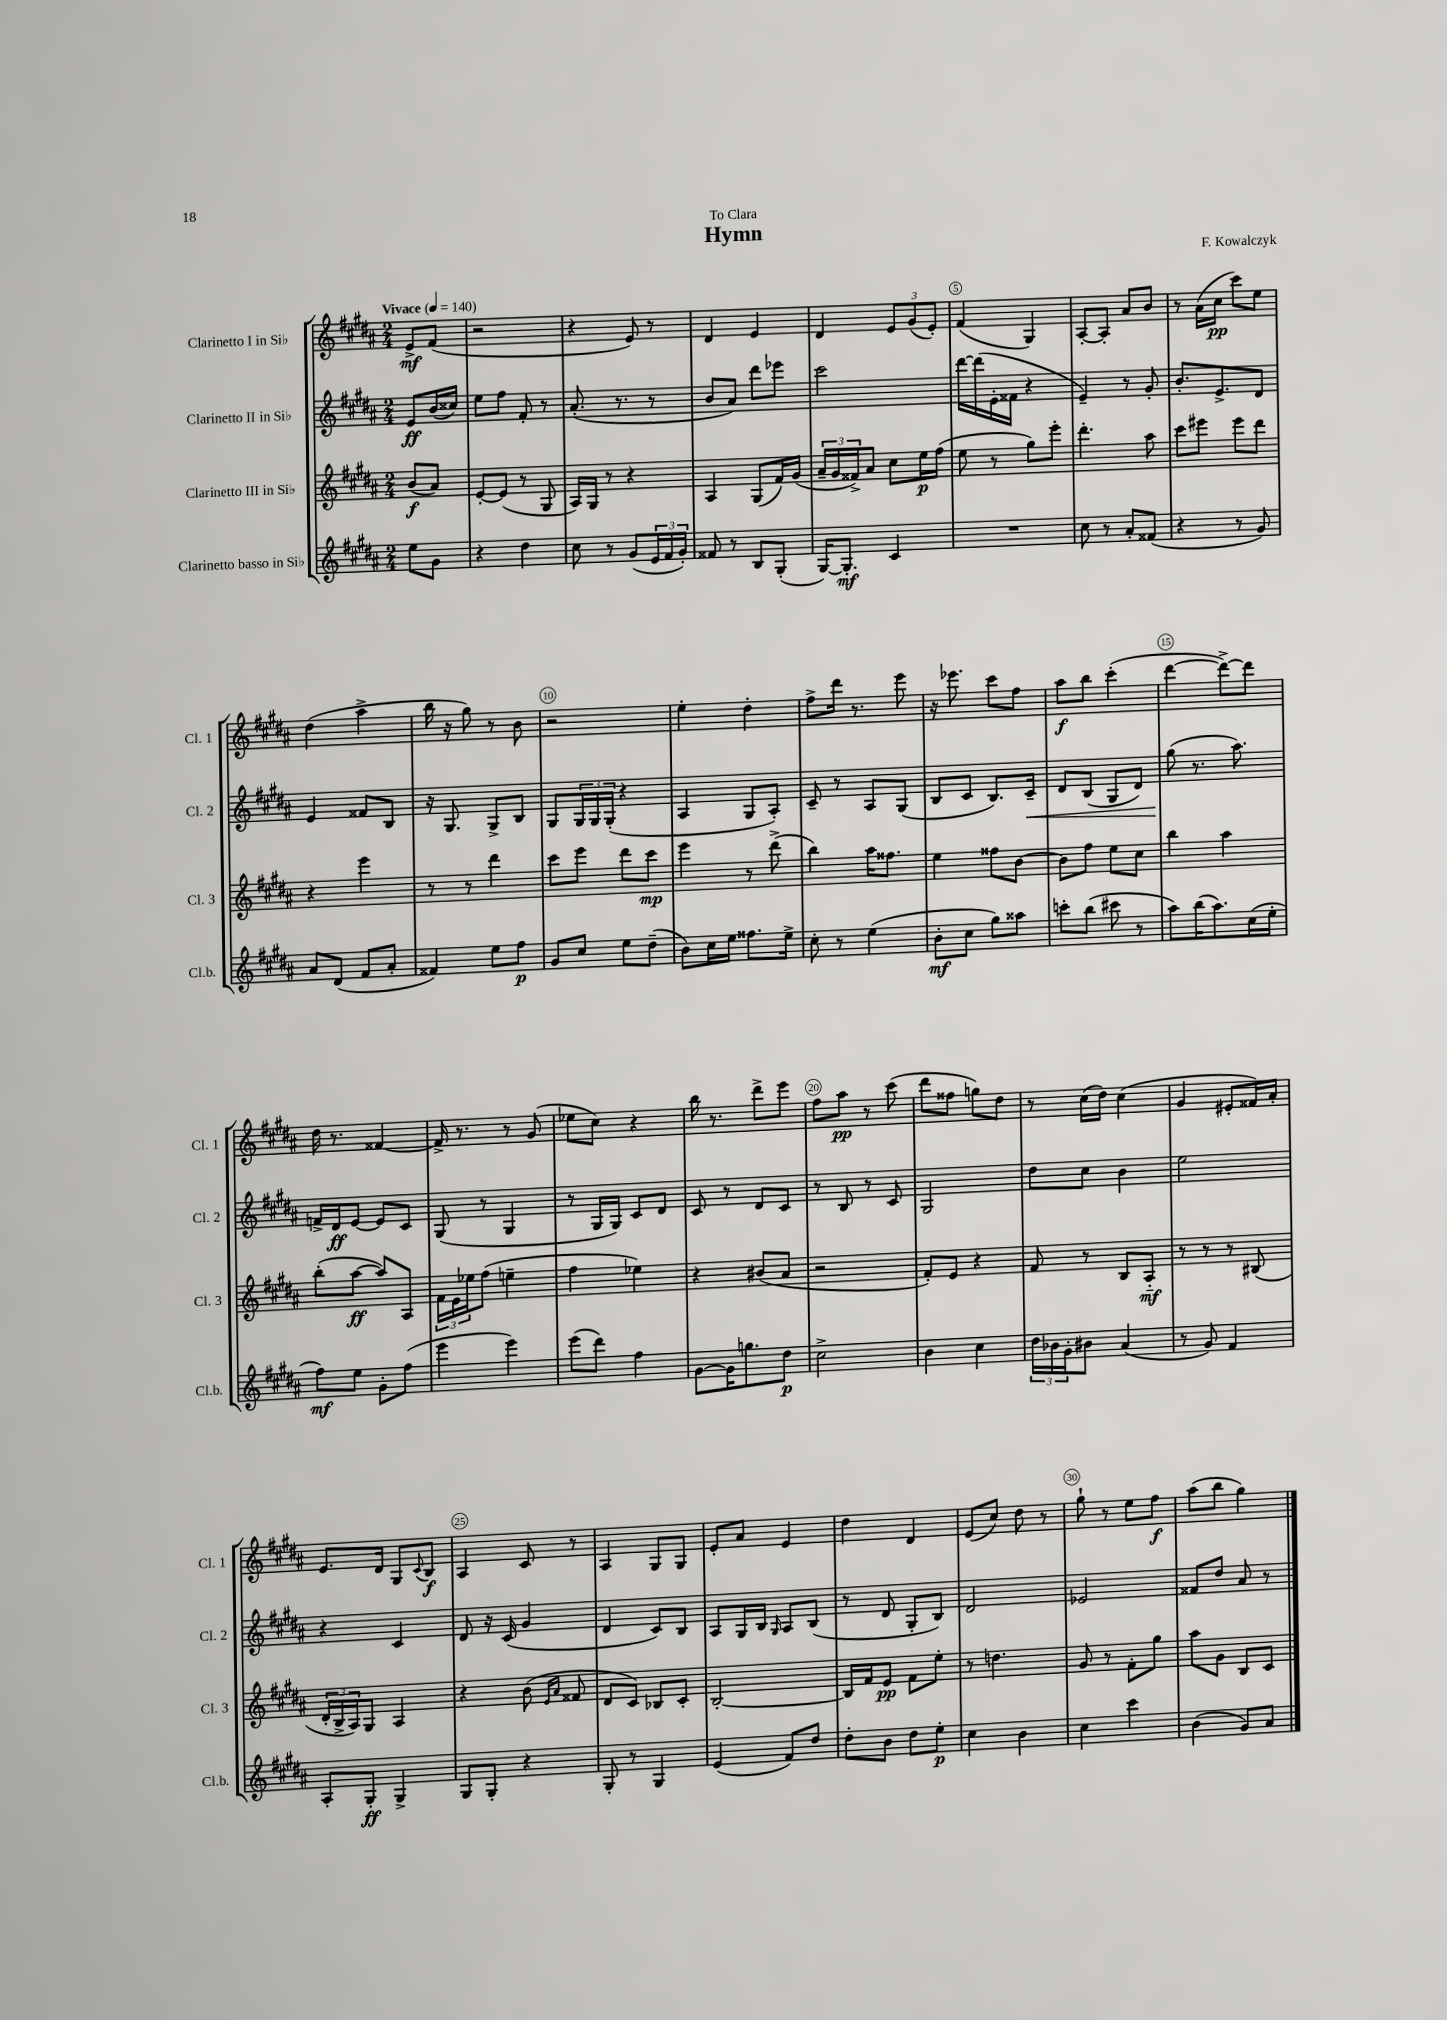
\header { title = "Hymn" composer = "F. Kowalczyk" dedication = "To Clara" }
<<
\new StaffGroup <<
\new Staff = "s0" \with { instrumentName = "Clarinetto I in Sib" shortInstrumentName = "Cl. 1" } {
    \clef treble \key b \major \numericTimeSignature \time 2/4 \partial 4 \tempo "Vivace" 4 = 140
    e'8->\mf fis'8( |
    r2 |
    r4 e'8) r8 |
    dis'4 e'4 |
    dis'4 \tuplet 3/2 { e'8 gis'8( e'8-.) } |
    fis'4( gis4) |
    ais8~-. ais8-. ais'8 b'8 |
    r8 ais'16( cis''16\pp cis'''8) e''8 |
    dis''4( ais''4-> |
    b''16 r16 gis''8) r8 b'8 |
    r2 |
    e''4-. dis''4-. |
    fis''8-> dis'''16 r8. e'''8 |
    r16 ees'''8. cis'''8 fis''8 |
    ais''8\f b''8 cis'''4-.( |
    dis'''4~ dis'''8~->) dis'''8 |
    dis''16 r8. fisis'4~ |
    fisis'16-> r8. r8 gis'8( |
    ees''8 cis''8) r4 |
    b''16 r8. dis'''8-> e'''8 |
    fis''8 ais''8\pp r8 cis'''8( |
    dis'''8 fisis''8 g''8) dis''8 |
    r8 cis''16( dis''16) cis''4( |
    gis'4 eis'8-. fisis'16) ais'16-. |
    e'8. dis'16 gis8 \appoggiatura { cis'8 } b8\f |
    ais4 cis'8 r8 |
    ais4 gis8 gis8 |
    e'8-. ais'8 e'4 |
    dis''4 dis'4 |
    e'8( cis''8) dis''8 r8 |
    gis''8-! r8 e''8 fis''8\f |
    ais''8( b''8 gis''4) \bar "|." |
}
\new Staff = "s1" \with { instrumentName = "Clarinetto II in Sib" shortInstrumentName = "Cl. 2" } {
    \clef treble \key b \major \numericTimeSignature \time 2/4 \partial 4
    e'8\ff b'16( cisis''16) |
    e''8 fis''8 fis'8-. r8 |
    ais'8.-.( r8. r8 |
    b'8 ais'8) dis'''8 ees'''8 |
    cis'''2 |
    dis'''16~ dis'''16( e'16-. fisis'16 r4 |
    e'4--) r8 gis'8-. |
    b'8.-. e'8.-> dis'8 |
    e'4 fisis'8 b8 |
    r16 gis8. gis8-> b8 |
    gis8 \tuplet 3/2 { gis16 gis16 gis16-.( } r4 |
    ais4 gis8 ais8-.) |
    cis'8-- r8 ais8 gis8( |
    b8 cis'8 b8.) cis'16--\< |
    dis'8 b8( gis8 dis'8) |
    gis''8\!( r8. ais''8.) |
    f'16-> dis'16\ff e'8~ e'8 cis'8 |
    gis8( r8 gis4 |
    r8 gis16 gis16) cis'8 dis'8 |
    cis'8 r8 dis'8 cis'8 |
    r8 b8 r8 cis'8 |
    gis2 |
    dis''8 cis''8 b'4 |
    e''2 |
    r4 cis'4 |
    dis'8 r16 cis'16( gis'4 |
    dis'4 cis'8) b8 |
    ais8 gis16 b16 \grace { gis16 } ais8 b8( |
    r8 dis'8 gis8-. b8) |
    dis'2 |
    ees'2 |
    fisis'8 dis''8 ais'8 r8 \bar "|." |
}
\new Staff = "s2" \with { instrumentName = "Clarinetto III in Sib" shortInstrumentName = "Cl. 3" } {
    \clef treble \key b \major \numericTimeSignature \time 2/4 \partial 4
    b'8\f( ais'8) |
    e'8~-. e'8( r8 gis8 |
    ais16) gis16 r8 r4 |
    ais4 gis8( fis'16) gis'16( |
    \tuplet 3/2 { ais'16-- gis'16 fisis'16->) } ais'8 cis''8 e''16\p fis''16( |
    e''8 r8 gis''8) e'''8-. |
    dis'''4.-. ais''8 |
    cis'''8 eis'''8 eis'''8 dis'''8 |
    r4 e'''4 |
    r8 r8 dis'''4 |
    cis'''8 e'''8 dis'''8 cis'''8\mp |
    e'''4 r8 dis'''8->( |
    b''4) ais''16 fisis''8. |
    e''4 fisis''8 b'8~ |
    b'8 fis''8 e''8 cis''8 |
    b''4 ais''4 |
    b''8-.( ais''8~\ff ais''8) ais8 |
    \tuplet 3/2 { fis'16 e'16 ees''16 } fis''8( e''4-- |
    fis''4 ees''4) |
    r4 bis'8( ais'8 |
    r2 |
    fis'8-.) e'8 r4 |
    fis'8 r8 b8 ais8-_\mf |
    r8 r8 r8 bis8( |
    \tuplet 3/2 { dis'16-. b16-> ais16) } gis8 ais4 |
    r4 b'8( \grace { e'16 ais'16 } fisis'8 |
    dis'8 cis'8) bes8 cis'8-. |
    b2~-. |
    b16 fis'16 e'8\pp fis'8 e''8-. |
    r8 d''4. |
    gis'8 r8 fis'8-. gis''8 |
    ais''8 gis'8 b8 cis'8 \bar "|." |
}
\new Staff = "s3" \with { instrumentName = "Clarinetto basso in Sib" shortInstrumentName = "Cl.b." } {
    \clef treble \key b \major \numericTimeSignature \time 2/4 \partial 4
    e''8 gis'8 |
    r4 dis''4 |
    cis''8 r8 gis'8( \tuplet 3/2 { e'16 fis'16 gis'16-.) } |
    fisis'8 r8 b8 gis8-.( |
    gis16~) gis8.-.\mf cis'4 |
    R2 |
    cis''8 r8 ais'8-. fisis'8( |
    r4 r8 gis'8) |
    ais'8 dis'8( fis'8 ais'8-. |
    fisis'4) e''8 fis''8\p |
    gis'8 cis''8 e''8 dis''8--( |
    b'8) cis''16 e''16 fisis''8. e''16-> |
    cis''8-. r8 e''4( |
    b'8-.\mf cis''8 gis''8) aisis''8 |
    c'''8-. b''8( cis'''8 r8 |
    ais''8) b''16( ais''8.) cis''16( e''16-. |
    fis''8\mf) e''8 gis'8-. fis''8( |
    e'''4 e'''4) |
    e'''8( dis'''8) fis''4 |
    gis'8~ gis'16 g''8. dis''8\p |
    cis''2-> |
    b'4 cis''4 |
    \tuplet 3/2 { dis''16 bes'16 gis'16-. } bis'8 ais'4( |
    r8 gis'8) fis'4 |
    ais8-. gis8-.\ff gis4-> |
    gis8 gis8-. r4 |
    gis8-. r8 gis4 |
    e'4( fis'8) dis''8 |
    dis''8-. b'8 dis''8 e''8-.\p |
    cis''4 b'4 |
    cis''4 cis'''4 |
    b'4( gis'8) ais'8 \bar "|." |
}
>>
>>
\layout { \context { \Score \override BarNumber.break-visibility = ##(#f #t #t) barNumberVisibility = #(every-nth-bar-number-visible 5) \override BarNumber.stencil = #(make-stencil-circler 0.1 0.3 ly:text-interface::print) } }
